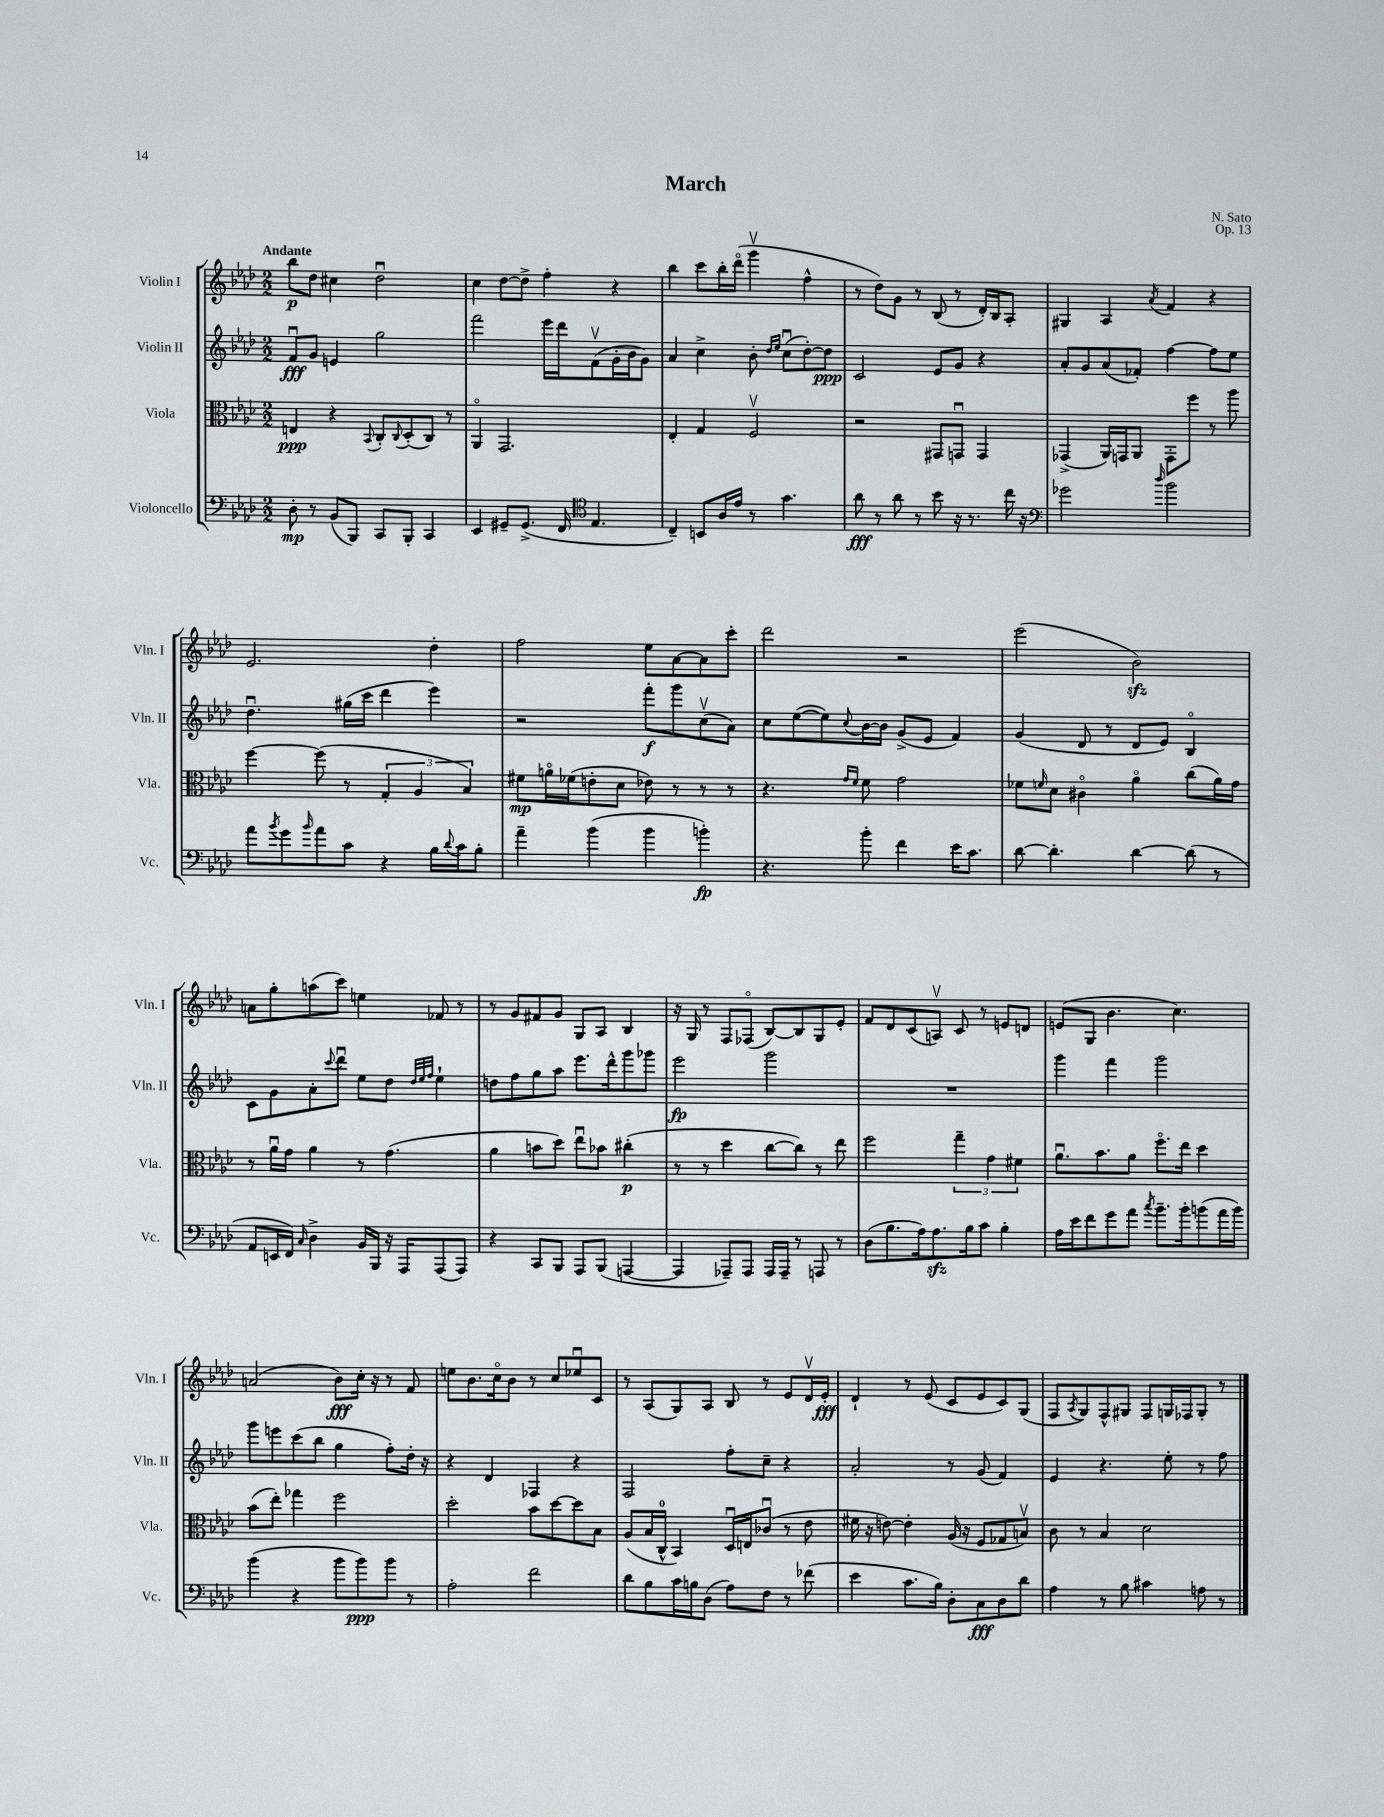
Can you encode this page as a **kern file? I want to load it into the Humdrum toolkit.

**kern	**dynam	**kern	**dynam	**kern	**dynam	**kern	**dynam
*part4	*part4	*part3	*part3	*part2	*part2	*part1	*part1
*staff4	*staff4	*staff3	*staff3	*staff2	*staff2	*staff1	*staff1
*I"Violoncello	*	*I"Viola	*	*I"Violin II	*	*I"Violin I	*
*I'Vc.	*	*I'Vla.	*	*I'Vln. II	*	*I'Vln. I	*
*clefF4	*	*clefC3	*	*clefG2	*	*clefG2	*
*k[b-e-a-d-]	*	*k[b-e-a-d-]	*	*k[b-e-a-d-]	*	*k[b-e-a-d-]	*
*M2/2	*	*M2/2	*	*M2/2	*	*M2/2	*
=1	=1	=1	=1	=1	=1	=1	=1
!	!	!	!	!	!	!LO:TX:a:B:t=Andante	!
8D-'\	mp	4En/	ppp	8fu/L	fff	8bb-\L	p
8r	.	.	.	8g/J	.	8dd-\J	.
(8BB-/L	.	4r	.	4en/	.	4cc#X\	.
8BBB-/J)	.	.	.	.	.	.	.
.	.	8qqBB-/	.	.	.	.	.
8CC/L	.	8C'/L	.	2gg\	.	2dd-u\	.
.	.	8qqC/	.	.	.	.	.
8BBB-'/J	.	(8D-'/	.	.	.	.	.
4CC/	.	8C/J)	.	.	.	.	.
.	.	8r	.	.	.	.	.
=2	=2	=2	=2	=2	=2	=2	=2
4EE-/	.	4AA-/	.	2fff\	.	4cc\	.
8GG#X~/L	.	2.GG/	.	.	.	[8dd-\L	.
(8.GG#^/J	.	.	.	.	.	8dd-^\J]	.
.	.	.	.	16eee-\LL	.	4ff'\	.
16FF/	.	.	.	16ddd-\J	.	.	.
*clefC4	*	*	*	*	*	*	*
4.E-/	.	.	.	(8fv\	.	.	.
.	.	.	.	16g'\L	.	4r	.
.	.	.	.	16b-\J	.	.	.
.	.	.	.	8g\J)	.	.	.
=3	=3	=3	=3	=3	=3	=3	=3
4C~/)	.	4E-'/	.	4a-/	.	4bb-\	.
8BBn/L	.	4G/	.	4cc^\	.	8ccc\L	.
16A-/L	.	.	.	.	.	16bb-'\L	.
16e-/JJ	.	.	.	.	.	(16ddd-\JJ	.
8r	.	2Fv/	.	8b-'\	.	4gggv\	.
.	.	.	.	16qqdd-/LL	.	.	.
.	.	.	.	16qqee-/JJ	.	.	.
4.g\	.	.	.	(8ccu\L	.	.	.
.	.	.	.	[8dd-'\)	.	4ff^^\	.
.	.	.	.	8dd-\J]	ppp	.	.
=4	=4	=4	=4	=4	=4	=4	=4
8a-\	fff	2r	.	2c/	.	8r	.
8r	.	.	.	.	.	8dd-\L)	.
8a-\	.	.	.	.	.	8g\J	.
8r	.	.	.	.	.	8r	.
8b-\	.	8GG#X/L	.	8e-/L	.	(8B-/	.
16r	.	8GGnu/J	.	8g/J	.	8r	.
8.r	.	.	.	.	.	.	.
.	.	4GG/	.	4r	.	16d-'/LL)	.
.	.	.	.	.	.	16B-/J	.
16cc\	.	.	.	.	.	8A-'/J	.
16r	.	.	.	.	.	.	.
=5	=5	=5	=5	=5	=5	=5	=5
*clefF4	*	*	*	*	*	*	*
2g-X\	.	(4GG-X^/	.	8a-'/L	.	4G#X/	.
.	.	.	.	8g/	.	.	.
.	.	16AA-/LL)	.	(8a-/	.	4A-/	.
.	.	16GGn/J	.	.	.	.	.
.	.	8AA-/J	.	8f-X'/J)	.	.	.
16qqdd-/	.	.	.	.	.	8qa-/	.
2b-\	.	8GG'\L	.	[4ff\	.	4f/	.
.	.	8ff\J	.	.	.	.	.
.	.	8r	.	8ff\L]	.	4r	.
.	.	8aa-\	.	8ee-\J	.	.	.
!!LO:LB:g=z
=6	=6	=6	=6	=6	=6	=6	=6
8a-\L	.	[4ff\	.	4.dd-u\	.	2.e-/	.
8qb-/	.	.	.	.	.	.	.
8g\	.	.	.	.	.	.	.
16qqb-/	.	.	.	.	.	.	.
8a-\	.	(8ff\]	.	.	.	.	.
8c\J	.	8r	.	(16gg#X\LL	.	.	.
.	.	.	.	16ccc\JJ	.	.	.
4r	.	6G'/	.	4ddd-\	.	.	.
.	.	6A-/	.	.	.	.	.
16B-\LL	.	.	.	4eee-\)	.	4dd-'\	.
8qqd-/	.	.	.	.	.	.	.
16c\J	.	.	.	.	.	.	.
.	.	6B-/)	.	.	.	.	.
8B-'\J	.	.	.	.	.	.	.
=7	=7	=7	=7	=7	=7	=7	=7
4a-~\	.	8f#X\L	mp	2r	.	2ff\	.
.	.	16an\L	.	.	.	.	.
.	.	(16f-X\J	.	.	.	.	.
(4b-\	.	8en'\	.	.	.	.	.
.	.	8d-\J	.	.	.	.	.
4b-\	.	8e-X\)	.	8fff'\L	f	8ee-\L	.
.	.	8r	.	8ggg\	.	[8a-\	.
4bn'\)	fp	8r	.	(8ccv\	.	8a-\]	.
.	.	8r	.	8a-\J)	.	8ccc'\J	.
=8	=8	=8	=8	=8	=8	=8	=8
4.r	.	4.r	.	8cc\L	.	2ddd-\	.
.	.	.	.	([8ee-\	.	.	.
.	.	.	.	8ee-\])	.	.	.
.	.	16qqg/LL	.	.	.	.	.
.	.	16qqf/JJ	.	8qqcc/	.	.	.
8b-'\	.	8f\	.	[16b-\L	.	.	.
.	.	.	.	16b-\JJ]	.	.	.
4f\	.	2g\	.	(8g^/L	.	2r	.
.	.	.	.	8e-/J	.	.	.
16e-\KL	.	.	.	4f/)	.	.	.
8.c\J	.	.	.	.	.	.	.
=9	=9	=9	=9	=9	=9	=9	=9
[8d-\	.	8f-X\L	.	(4g/	.	(2eee-\	.
.	.	16qqfn/	.	.	.	.	.
4.d-'\]	.	8d-\J	.	.	.	.	.
.	.	4c#X\	.	8d-/	.	.	.
.	.	.	.	8r	.	.	.
[4d-\	.	4a-\	.	8d-/L	.	2b-zz\)	.
.	.	.	.	8e-/J)	.	.	.
(8d-\]	.	(8cc\L	.	4B-/	.	.	.
8r	.	16a-\L)	.	.	.	.	.
.	.	16g\JJ	.	.	.	.	.
!!LO:LB:g=z
=10	=10	=10	=10	=10	=10	=10	=10
8AA-/L	.	8r	.	8c\L	.	8an\L	.
16EEn/L	.	16a-u\LL	.	8g\	.	8gg'\	.
16FF/JJ)	.	16g\JJ	.	.	.	.	.
16qqC/	.	.	.	.	.	.	.
4D-^\	.	4a-\	.	8a-'\	.	(8aan\	.
.	.	.	.	8qqccc/	.	.	.
.	.	.	.	8ddd-u\J	.	8ccc\J)	.
16BB-/LL	.	8r	.	8ee-\L	.	4een\	.
16BBB-/JJ	.	.	.	.	.	.	.
16r	.	(4.g\	.	8dd-\J	.	.	.
16AAA-/KL	.	.	.	.	.	.	.
.	.	.	.	32qqdd-/LLL	.	.	.
.	.	.	.	32qqee-/	.	.	.
.	.	.	.	32qqff/JJJ	.	.	.
(8AAA-/	.	.	.	4ee-`\	.	8f-X/	.
8AAA-/J)	.	.	.	.	.	8r	.
=11	=11	=11	=11	=11	=11	=11	=11
4r	.	4a-\	.	8ddn\L	.	8r	.
.	.	.	.	8ff\	.	8g/L	.
8CC/L	.	8bn\L	.	8gg\	.	8f#X/	.
8BBB-/J	.	8dd-\J)	.	8aa-\J	.	8g/J	.
8AAA-/L	.	8ee-u\L	.	8.eee-\L	.	8G/L	.
(8BBB-/J	.	8b-X\J	.	.	.	8A-/J	.
.	.	.	.	16ddd-^^\k	.	.	.
[4AAAn/	.	(4cc#X'\	p	8ggg\	.	4B-/	.
.	.	.	.	8ggg-X\J	.	.	.
=12	=12	=12	=12	=12	=12	=12	=12
4AAA/]	.	8r	.	2eee-\	fp	16r	.
.	.	.	.	.	.	16G/	.
.	.	8r	.	.	.	8r	.
8AAA-X~/L)	.	4dd-\	.	.	.	8F/L	.
8AAA-/J	.	.	.	.	.	(8F-X/J	.
16AAA-/LL	.	[8cc\L	.	2ggg\	.	[8B-/L)	.
16AAA-~/JJ	.	.	.	.	.	.	.
8r	.	8cc\J])	.	.	.	8B-/]	.
8AAAn/	.	8r	.	.	.	8G/	.
8r	.	8ee-\	.	.	.	8e-'/J	.
=13	=13	=13	=13	=13	=13	=13	=13
(8D-\L	.	2ff\	.	1r	.	8f/L	.
8.B-\	.	.	.	.	.	8d-/	.
.	.	.	.	.	.	(8c/	.
16A-\k)	.	.	.	.	.	.	.
8.A-zz\	.	.	.	.	.	8Anv/J)	.
.	.	6gg~\	.	.	.	8c/	.
16B-\k	.	.	.	.	.	.	.
8c\J	.	.	.	.	.	8r	.
.	.	6g\	.	.	.	.	.
4B-'\	.	.	.	.	.	8en/L	.
.	.	6f#X\	.	.	.	.	.
.	.	.	.	.	.	8dn/J	.
=14	=14	=14	=14	=14	=14	=14	=14
16A-\LL	.	8.a-u\L	.	4ggg\	.	(8en/L	.
16e-\J	.	.	.	.	.	.	.
8f\	.	.	.	.	.	8G/J	.
.	.	8.b-\	.	.	.	.	.
8g\	.	.	.	4fff\	.	4.b-\	.
8a-\J	.	8a-\J	.	.	.	.	.
8qcc/	.	.	.	.	.	.	.
8.b-~\L	.	8.ff\L	.	2ggg\	.	.	.
.	.	.	.	.	.	4.cc\)	.
16b-'\k	.	16ee-\Jk	.	.	.	.	.
(8bn\	.	4dd-\	.	.	.	.	.
16a-\L	.	.	.	.	.	.	.
16b\JJ)	.	.	.	.	.	.	.
!!LO:LB:g=z
=15	=15	=15	=15	=15	=15	=15	=15
(4b-\	.	(8b-\L	.	8ggg\L	.	(2an/	.
.	.	8ee-'\J)	.	8eeen\	.	.	.
4r	.	4gg-X\	.	(8ccc\	.	.	.
.	.	.	.	8bb-\J	.	.	.
8b-\L	.	2ff\	.	4gg\	.	8b-\L)	fff
8b-\)	ppp	.	.	.	.	16cc'\Jk	.
.	.	.	.	.	.	16r	.
8b-\J	.	.	.	8ff'\L)	.	8r	.
8r	.	.	.	16dd-'\Jk	.	8f/	.
.	.	.	.	16r	.	.	.
=16	=16	=16	=16	=16	=16	=16	=16
2A-'\	.	2dd-'\	.	4r	.	8een\L	.
.	.	.	.	.	.	8.b-\	.
.	.	.	.	4d-/	.	.	.
.	.	.	.	.	.	16cc\k	.
.	.	.	.	.	.	8b-\J	.
2f\	.	8b-\L	.	4F-X/	.	8r	.
.	.	[8dd-\	.	.	.	8cc/L	.
.	.	8dd-\]	.	4r	.	8ee-Xu/	.
.	.	8B-\J	.	.	.	8c/J	.
=17	=17	=17	=17	=17	=17	=17	=17
8d-\L	.	(8A-/L	.	2F/	.	8r	.
8B-\	.	16B-/L	.	.	.	(8A-/L	.
.	.	16C^^/JJ	.	.	.	.	.
16c\L	.	4BB-/)	.	.	.	8G/)	.
16Bn\J	.	.	.	.	.	.	.
(8D-\J	.	.	.	.	.	8A-/J	.
8A-\L)	.	16D-u/LL	.	8ff'\L	.	8B-/	.
.	.	16En/J	.	.	.	.	.
8F\J	.	(8c-Xu/J	.	8cc~\J	.	8r	.
8r	.	8r	.	4r	.	8e-/L	.
(8f-X\	.	8e-\	.	.	.	16d-v/L	.
.	.	.	.	.	.	16e-'/JJ	fff
=18	=18	=18	=18	=18	=18	=18	=18
4e-\	.	16f#X\	.	2a-'/	.	4d-`/	.
.	.	16r	.	.	.	.	.
.	.	[8en\)	.	.	.	.	.
8.c\L	.	4e'\]	.	.	.	8r	.
.	.	.	.	.	.	(8e-/	.
16B-\Jk)	.	.	.	.	.	.	.
8D-'\L	.	(16A-/	.	8r	.	8c/L	.
.	.	16r	.	.	.	.	.
8C\	fff	8F/L	.	(8g/	.	8e-/	.
8D-\	.	8G-X/	.	4f/)	.	8c/)	.
8d-\J	.	8Bnv/J)	.	.	.	(8G/J	.
=19	=19	=19	=19	=19	=19	=19	=19
4A-\	.	8c\	.	4e-/	.	8F/L	.
.	.	.	.	.	.	8qA-/	.
.	.	8r	.	.	.	8G/)	.
8r	.	4B-/	.	4.r	.	8F^^/	.
8B-\	.	.	.	.	.	8G#X/J	.
4c#X\	.	2d-\	.	.	.	8F/L	.
.	.	.	.	8ee-'\	.	16Gn/L	.
.	.	.	.	.	.	16F-X/J	.
8An\	.	.	.	8r	.	8G'/J	.
8r	.	.	.	8ff\	.	8r	.
==	==	==	==	==	==	==	==
*-	*-	*-	*-	*-	*-	*-	*-
